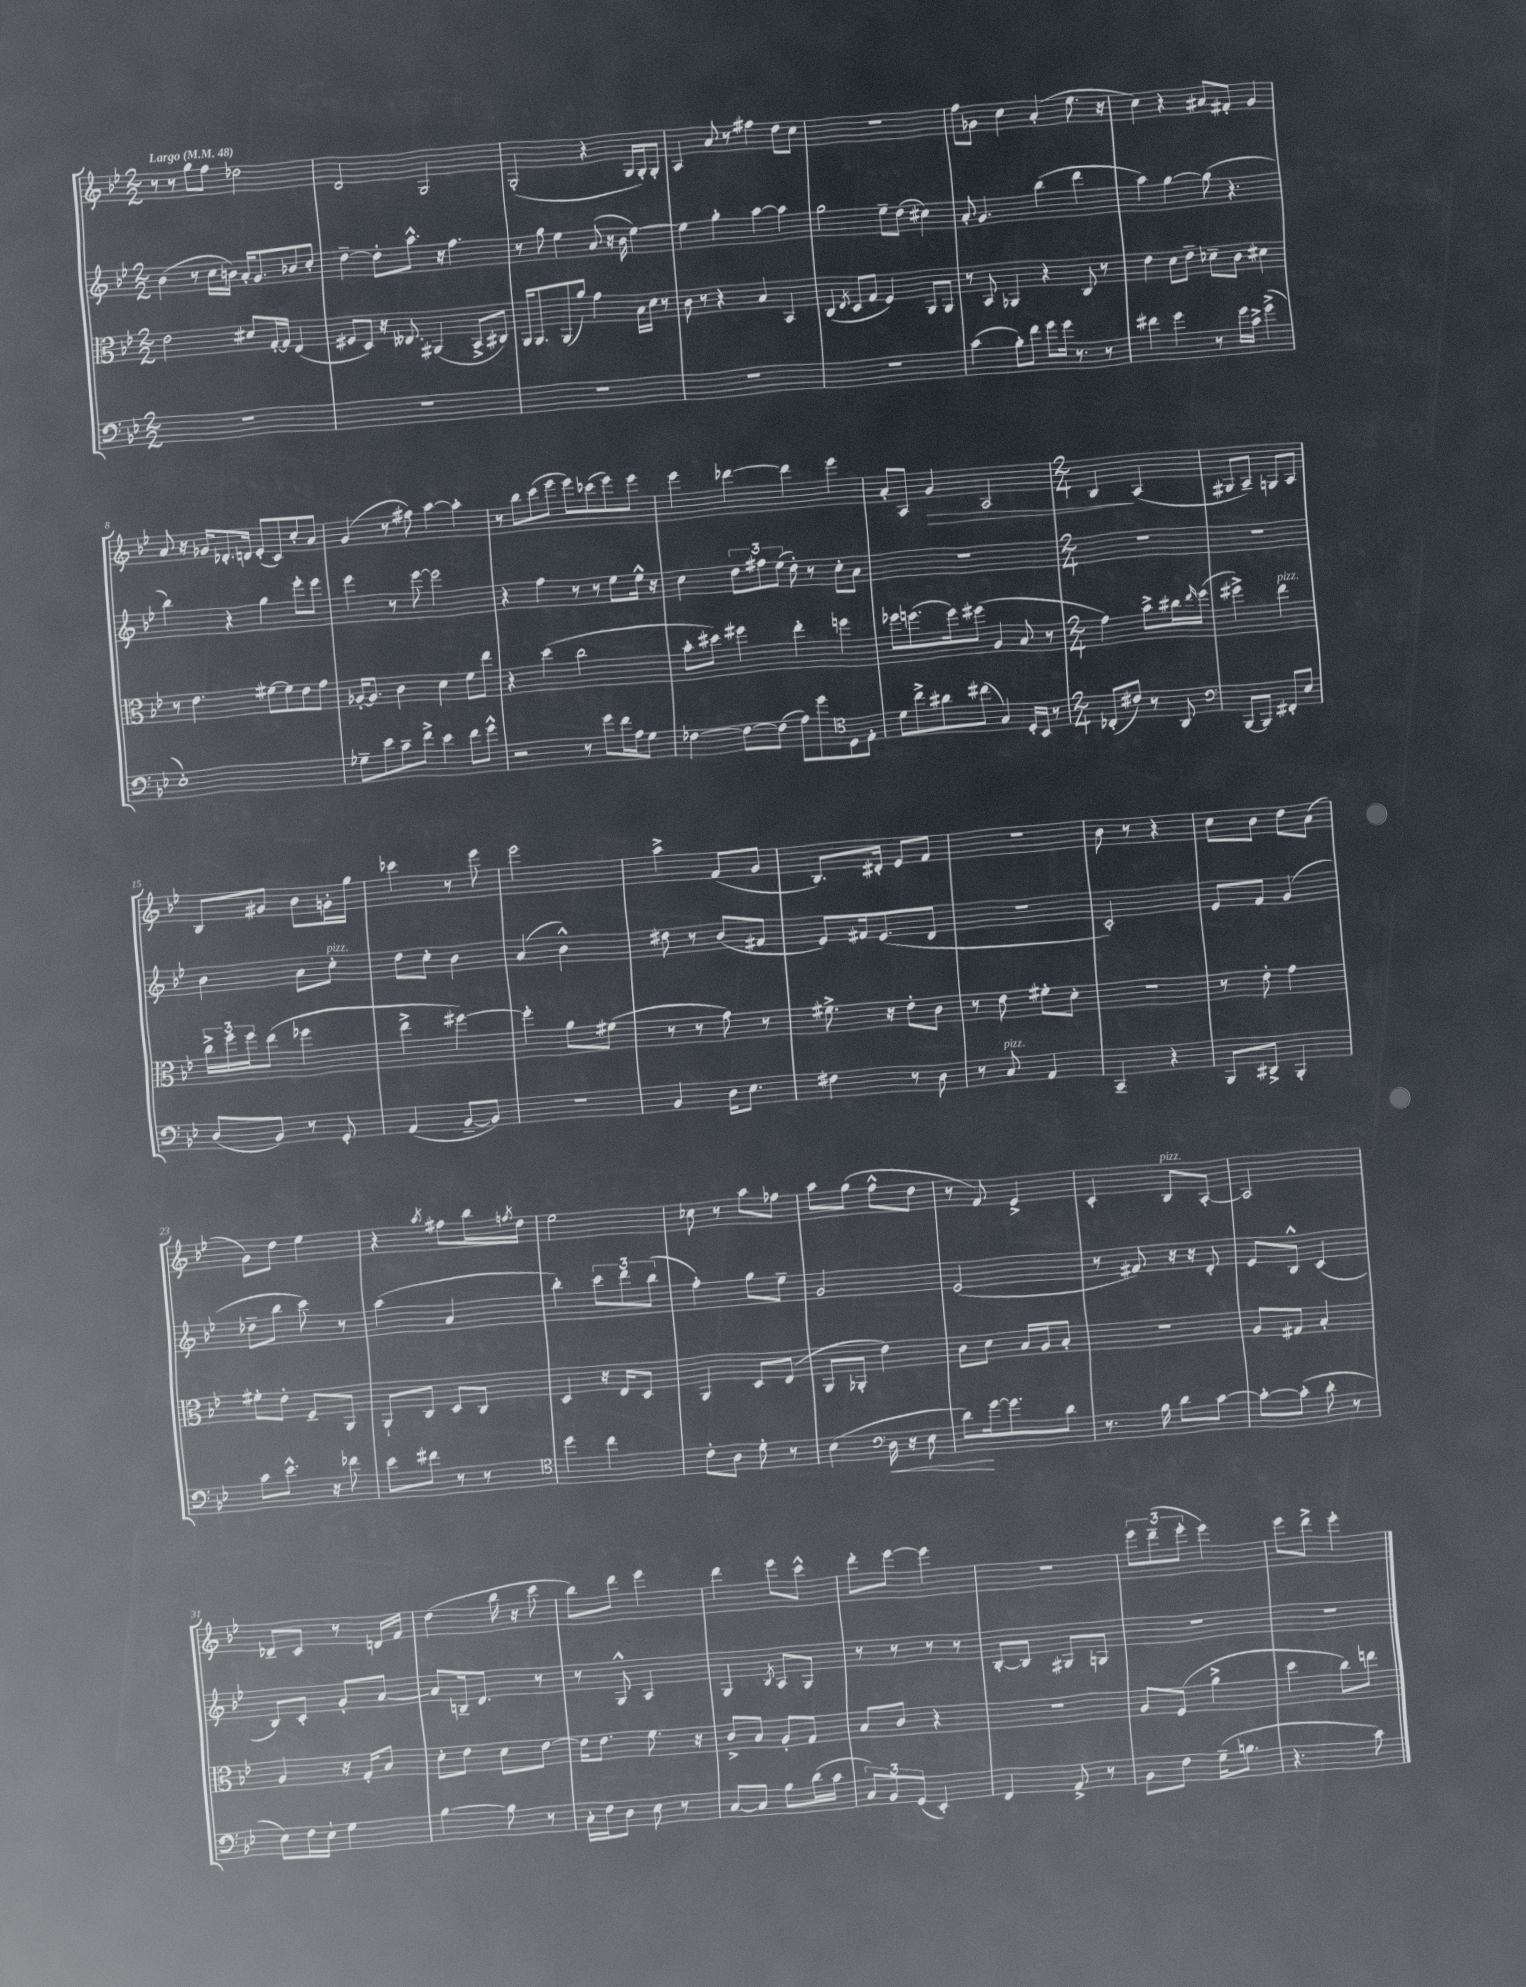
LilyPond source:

<<
\new StaffGroup <<
\new Staff = "s0" {
    \clef treble \key bes \major \numericTimeSignature \time 2/2 \tempo "Largo" 4 = 48
    r8 r8 g''8 f''8 des''2 |
    d'2 g2 |
    g2-.( r4 g16 g16-.) g8-. |
    a4 a'8 r8 fis''4 d''8 c''8 |
    R1 |
    f''8 ges'8 c''4 a'4-.( ees''8. r16 |
    c''4) r4 ais'8 fis'8-. g'4 |
    a'8 r16 ges'16 des'8.-. d'16 ees'8-.( c'8) c''8-. a'8 |
    g'4( r8 fis''8) a''4~ a''4-. |
    r8 bes''8 c'''8( ees'''8 ees'''8) ces'''8( ees'''8) ees'''8 |
    ees'''4 des'''4~ des'''4 ees'''4 |
    a'8-. a8 g'4\> a2 |
    \numericTimeSignature \time 2/4 bes4\! a4( |
    gis8 a8--) g8 a8 |
    bes8 gis'8 bes'8 g'16-. g''16 |
    ces'''4 r8 ees'''8 |
    ees'''2 |
    a''4-> f'8( g'8 |
    bes8.) dis'16-. ees'8 f'8 |
    r2 |
    bes'8 r8 r4 |
    c''8 bes'8 d''8 a'8( |
    g'8) d''8 ees''4 |
    r4 \acciaccatura { a''8 } fis''8 bes''16 \acciaccatura { f''8 } d''16 |
    ees''2 |
    ces''8 r8 a''8 fes''8 |
    a''8 g''8( f''8-^ d''8 |
    r8 f'8) ees'4-> |
    c'4-. bes8^\markup { \italic "pizz." } a8~-. |
    a2 |
    des'8-- c'8 r8 d'16 f'16 |
    d''4( bes''16 r16 c'''8 |
    bes''8) d'''8 ees'''4 |
    d'''4 ees'''8 c'''8-^ |
    d'''8-. ees'''8~ ees'''4 |
    R2 |
    \tuplet 3/2 { ees'''8 d'''8--( ees'''8-. } ees'''4) |
    ees'''8 d'''8-> ees'''4-. \bar "|." |
}
\new Staff = "s1" {
    \clef treble \key bes \major \numericTimeSignature \time 2/2
    bes'4( r8 c''16 b'16) a'16-. g'8. bes'8 c''8-. |
    d''4~-- d''8-. a''8.-^ r16 f''4. |
    r8 g''8 ees''4 a'8( r16 bes'16 ees''4~) |
    ees''4 g''4-. a''4~ a''4 |
    g''2 ees''8-- d''8( cis''4) |
    a'8-. g'4. bes''4( d'''4 |
    a''4) g''4~ g''8( r4. |
    bes''4) r4 g''4 ees'''8-. ees'''8 |
    ees'''4 r8 ees'''8~ ees'''2 |
    r4 f''4 r8 r8 ees''8 ees''16-^ r16 |
    c''4 \tuplet 3/2 { d''8 fis''8 ees''8( } d''8-.) r8 c''8-. a'8 |
    R1 |
    \numericTimeSignature \time 2/4 R2 |
    R2 |
    bes'4 a'8 c''8-.^\markup { \italic "pizz." } |
    d''8 c''8-. bes'4 |
    a'4( bes'4-^) |
    dis''8 r8 bes'8( fis'8 |
    ees'8) fis'16 ees'8.( d'8 |
    r2 |
    c'2-.) |
    ees'8 f'8 g'4( |
    des''8-- bes''8 c'''8) r8 |
    a''4( a'4 |
    bes''4-.) \tuplet 3/2 { c'''8 d'''8 bes''8( } |
    f''4-.) g''8 ees''8-- |
    g'2 |
    ees'2( |
    r8 fis'8) r16 r16 d'8-. |
    ees'8 bes8-^ c'4( |
    bes8) c'8-. g'8-. a'8~ |
    a'8 b16-- d'8. r8 |
    r8 g8-^ a4 |
    g4 \acciaccatura { bes8 } a8 g8 |
    r8 r8 r8 r8 |
    bes8~-. bes8 gis8 g8 |
    R2 |
    R2 \bar "|." |
}
\new Staff = "s2" {
    \clef alto \key bes \major \numericTimeSignature \time 2/2
    ees'2 dis'8 g16~-. g16 ees4( |
    fis8 d8) r16 eeses8. ais,4( bes,8-> cis8) |
    a,16 a,8. a,8( a'8) g'4 bes16 d'16 r8 |
    c'8 r8 r4 bes4 bes,4 |
    c4( \acciaccatura { ees8 } d8 g8 f4) a,8 a,8 |
    r8 bes,8 aes,4 r4 c8 r8 |
    ees'4 d'8 ees'8-- des'8-- c'8 dis'4 |
    r8 ees'4. fis'8~ fis'8 ees'8 g'8 |
    aes16~-. aes8. c'4 d'4 f'8 ees''8 |
    r4 d''4( c''2 |
    bes'8-. dis''8) fis''4 ees''4-. f''4 |
    fes''8 f''8.( f''16) fis''8( a4 bes8 r8 |
    \numericTimeSignature \time 2/4 g'4) bes'8-> cis''16 \grace { ees''16 } f''16( |
    fis''4->) ees''4^\markup { \italic "pizz." } |
    \tuplet 3/2 { c''16-> f''16 f''16 } ees''8( fes''4 |
    ees''4-> fis''4~) |
    fis''4-. a'8 fis'8( |
    r8 r8 g'8) r8 |
    fis'8.-> r16 ees'8-. c'8 |
    r8 ees'8 fis'8-. d'8-. |
    R2 |
    r8 ees'8-. g'4 |
    fis'8-. ees'8-. f8-- a,8 |
    a,8-! c8 d8 c8 |
    d4 r16 ees16 d8 |
    a,4 d8 ees8( |
    a,8 aes,8-. ees'4) |
    c'8 d'8 bes16 a16 bes8-. |
    R2 |
    a8 gis8 bes4-. |
    a4 r16 g16-. bes8 |
    d'8-. ees'8 d'8 ees'8~ |
    ees'16 ees'8. f'8. r16 |
    c'8-> bes8 a8-. g8 |
    bes8 c'8 r4 |
    R2 |
    a8 f8( a'4-> |
    d''4 c''8) e''8 \bar "|." |
}
\new Staff = "s3" {
    \clef bass \key bes \major \numericTimeSignature \time 2/2
    R1 |
    R1 |
    R1 |
    R1 |
    R1 |
    c'4( bes8-.) f'8 g'8 g'16 r8. r8 |
    fis'4 g'4 r8 g'16 c'16-> g'4->( |
    ees1-.) |
    ges8-- ees'8 c'8-- f'8-> ees'4 f'8 g'8-^ |
    r2 r8 g'8 f'16 a16 g8 |
    fes4~ fes8~ fes8( a8) g'8 d8 ees8-. |
    \clef tenor d'8 c''8-> ais'8 cis''8( g4) d16-. bes,16 r8 |
    \numericTimeSignature \time 2/4 ces8-.( cis'8) r8 a,8 |
    \clef bass bes,,8~ bes,,8 fis,8-. ees8 |
    d8( bes,8) r8 g,8-. |
    a,4( bes,8~-- bes,8) |
    R2 |
    bes,4 d16 ees8. |
    fis4 r8 d8 |
    r8 c8^\markup { \italic "pizz." } a,4 |
    c,4-- r4 |
    bes,,8 dis,8-> bes,,4-. |
    c'8 ees'8.-^ r16 fes'8 |
    ees'8 fis'8 r8 r8 |
    \clef tenor d''4 c''4 |
    c'8-. a8 d'8-. r8 |
    bes4( \clef bass d16\< r16 ees8 |
    d'8\!) g'16~ g'8. d'8 |
    r8. bes16 d'8 c'8~ |
    c'8~-. c'8-.( d'8-. r8 |
    ees8) f16 ees16-! g4 |
    bes4~ bes8 r8 |
    c16-. f16 d8 ees8 r8 |
    c8~ c8 bes8 d'16( c'16 |
    \tuplet 3/2 { c8) bes,8 g,8( } ees,4-.) |
    f,4 a,8-> r8 |
    bes,8 f8 g16--( b8. |
    r4. c'8) \bar "|." |
}
>>
>>
